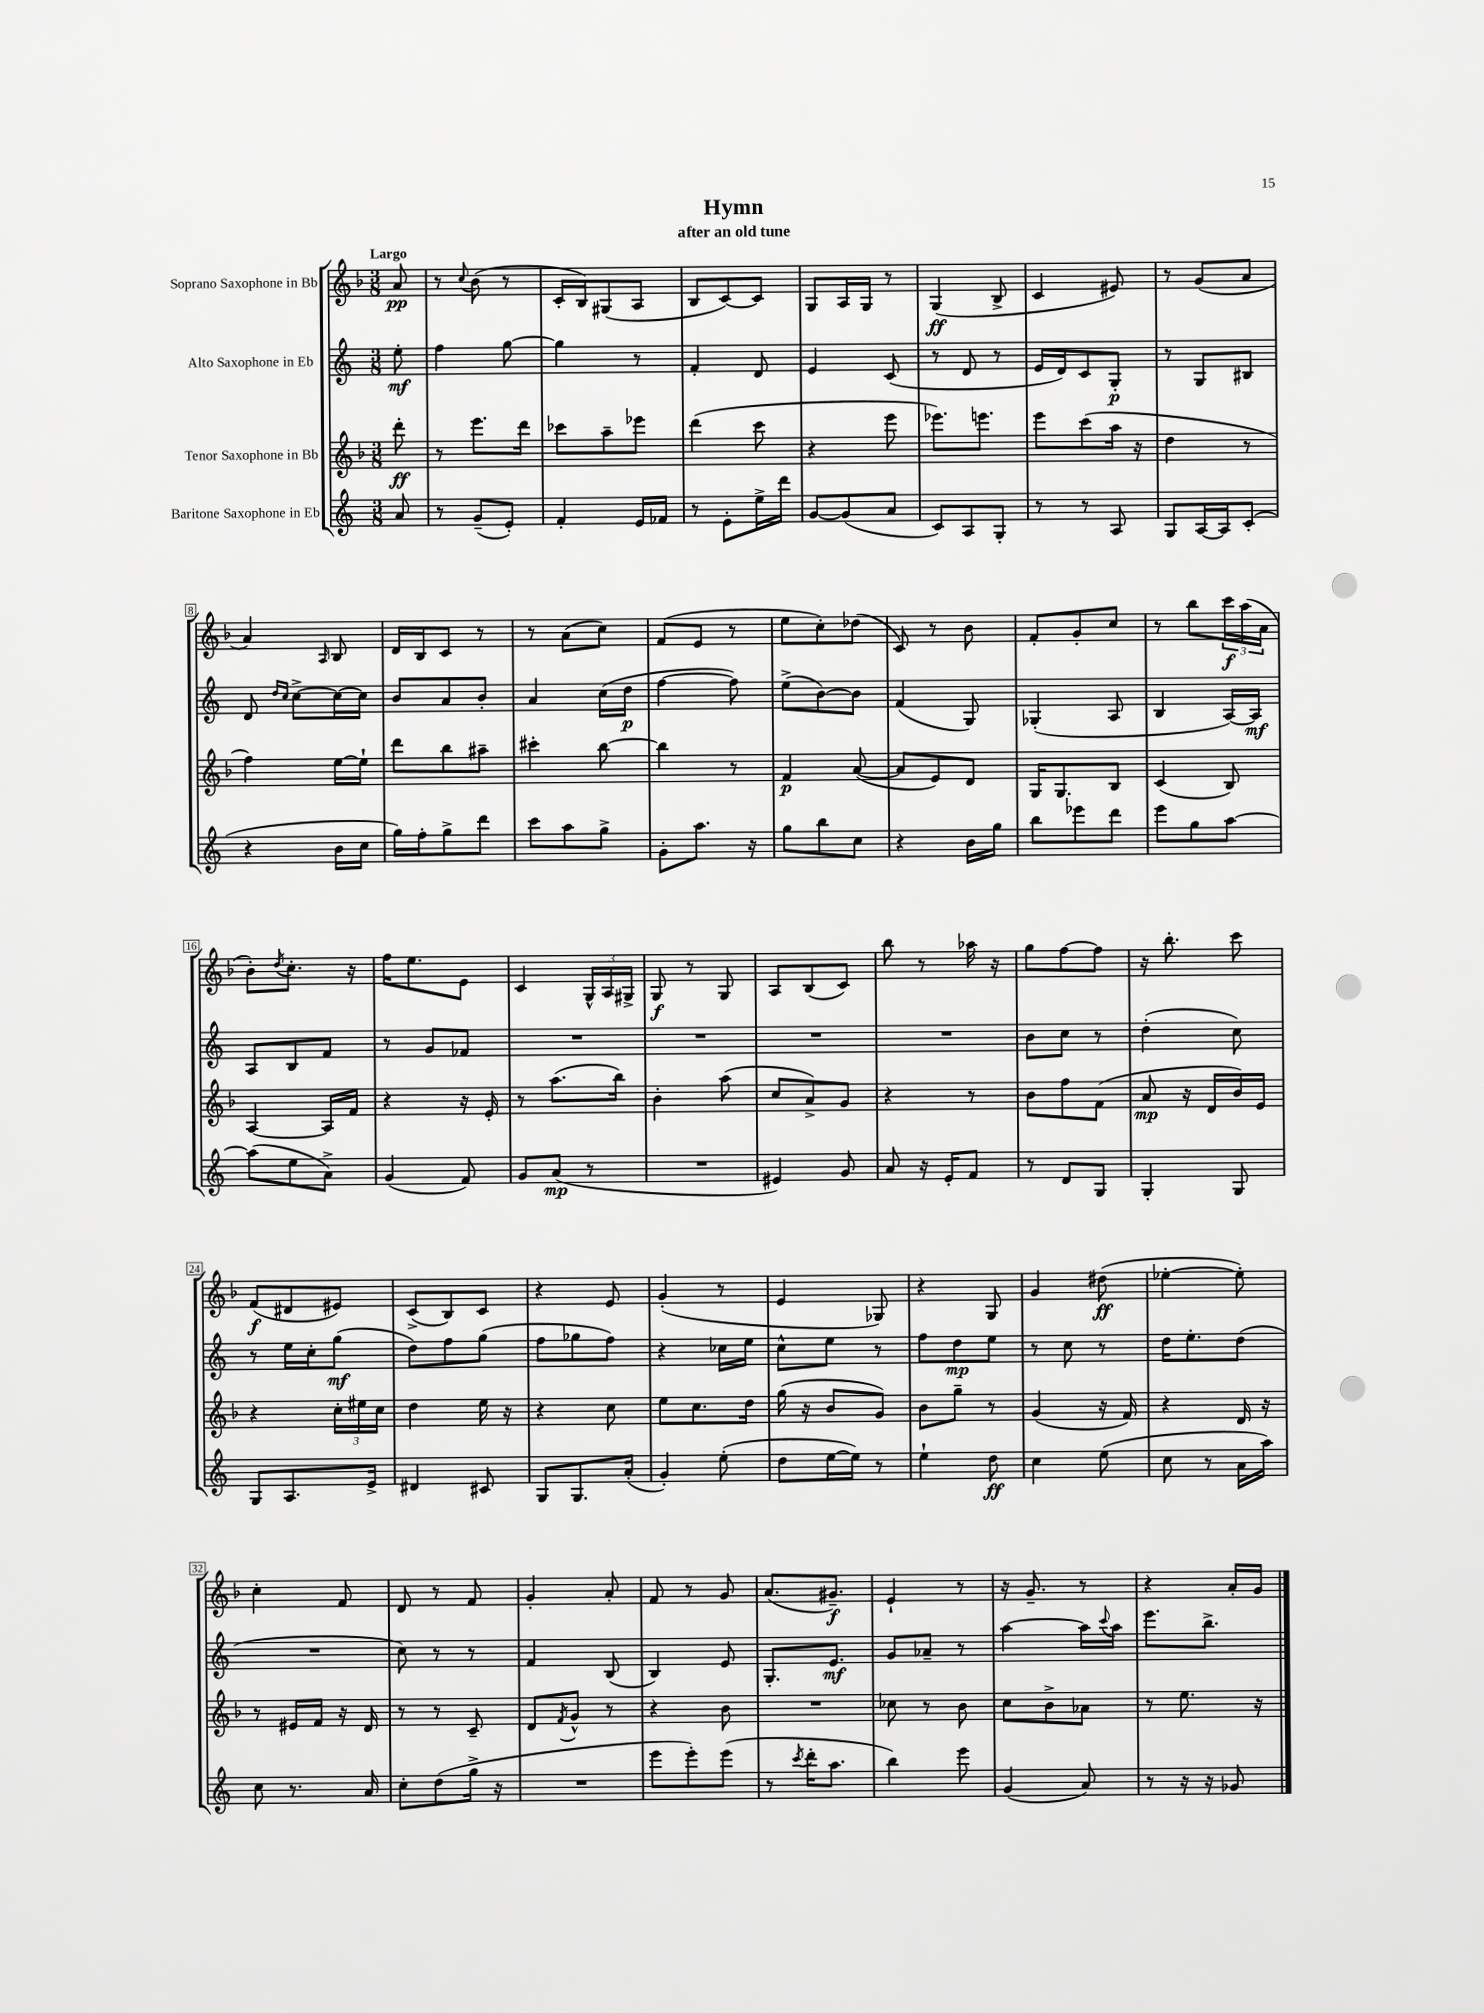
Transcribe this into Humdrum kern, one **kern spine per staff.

**kern	**kern	**kern	**kern
*staff4	*staff3	*staff2	*staff1
*clefG2	*clefG2	*clefG2	*clefG2
*k[]	*k[b-]	*k[]	*k[b-]
*M3/8	*M3/8	*M3/8	*M3/8
8a/	8ddd'\	8ee'\	8a/
=	=	=	=
8r	8r	4ff\	8r
.	.	.	8qqcc/
(8g~/L	8.eee\L	.	(8b-\
8e'/J)	.	[8gg\	8r
.	16ddd\Jk	.	.
=	=	=	=
4f'/	8ccc-\L	4gg\]	16c'/LL
.	.	.	16B-/J)
.	8aa~\	.	(8G#/
16e/LL	8eee-\J	8r	8A/J
16f-/JJ	.	.	.
=	=	=	=
8r	(4ddd\	4f'/	8B-/L
8e'\L	.	.	[8c/)
16ee^\L	8ccc\	8d/	8c/]J
16ddd\JJ	.	.	.
=	=	=	=
[8g/L	4r	4e/	8G/L
(8g/]	.	.	16A/L
.	.	.	16G/JJ
8a/J	8eee\	(8c/	8r
=	=	=	=
8c/L)	8.eee-\L)	8r	(4G/
8A/	.	8d/	.
.	8.eee\J	.	.
8G'/J	.	8r	8B-^/
=	=	=	=
8r	8eee\L	16e/LL	4c/
.	.	16d/J)	.
8r	(8ccc\	8c/	.
8A/	16aa\Jk	8G'/J	8e#/)
.	16r	.	.
=	=	=	=
8G/L	4dd\	8r	8r
[16A/L	.	8G/L	(8g/L
16A/]J	.	.	.
(8c'/J	8r	8B#/J	8a/J
=	=	=	=
4r	4ff\)	8d/	4a/)
.	.	16qqdd/LL	.
.	.	16qqcc/JJ	.
.	.	[8cc^\L	.
.	.	.	16qqA/
16b\LL	[16ee\LL	16cc\_L	8B-/
16cc\JJ	16ee`\]JJ	16cc\]JJ	.
=	=	=	=
16gg\LL)	8ddd\L	8b/L	16d/LL
16ff'\J	.	.	16B-/J
8gg^\	8bb-\	8a/	8c/J
8ddd\J	8aa#~\J	8b'/J	8r
=	=	=	=
8ccc\L	4ccc#'\	4a/	8r
8aa\	.	.	(8a\L
8gg^\J	[8bb-\	(16cc\LL	8cc\J)
.	.	16dd\JJ	.
=	=	=	=
8g'\L	4bb-\]	[4ff\	(8f/L
8.aa\J	.	.	8e/J
.	8r	8ff\])	8r
16r	.	.	.
=	=	=	=
8gg\L	4f/	(8ee^\L	8ee\L
8bb\	.	[8b\)	8cc'\)
8cc\J	([8a/	8b\]J	(8dd-\J
=	=	=	=
4r	8a/]L	(4f/	8c/)
.	8e/)	.	8r
16b\LL	8d/J	8G/)	8b-\
16gg\JJ	.	.	.
=	=	=	=
8bb\L	16G/LK	(4G-'/	8f'/L
.	8.G/	.	.
8eee-\	.	.	8g'/
8ddd\J	8B-/J	8A/	8cc/J
=	=	=	=
8eee\L	(4c/	4B/	8r
8gg\	.	.	8bb-\L
[8aa\J	8B-/)	[16A/LL)	24ccc\L
.	.	.	(24aa\
.	.	16A/]JJ	.
.	.	.	24a\JJ
=	=	=	=
(8aa\]L	[4A/	8A/L	8b-'\L)
.	.	.	8qdd/
8ee\	.	8B/	8.cc'\J
8a^\J)	16A/]LL	8f/J	.
.	16f/JJ	.	16r
=	=	=	=
(4g/	4r	8r	16ff\LK
.	.	.	8.ee\
.	.	8g/L	.
8f/)	16r	8f-/J	8e\J
.	16e'/	.	.
=	=	=	=
8g/L	8r	4.r	4c/
(8a/J	(8.aa\L	.	.
8r	.	.	24G^^/LL
.	.	.	24A/
.	16bb-\Jk)	.	.
.	.	.	24G#^/JJ
=	=	=	=
4.r	4b-'\	4.r	8G/
.	.	.	8r
.	(8aa\	.	8G/
=	=	=	=
4e#/)	8cc/L	4.r	8A/L
.	8a^/)	.	(8B-/
8g/	8g/J	.	8c/J)
=	=	=	=
8a/	4r	4.r	8bb-\
16r	.	.	8r
16e'/LK	.	.	.
8f/J	8r	.	16aa-\
.	.	.	16r
=	=	=	=
8r	8b-\L	8b\L	8gg\L
8d/L	8ff\	8cc\J	[8ff\
8G/J	(8f\J	8r	8ff\]J
=	=	=	=
4G'/	8a/	(4dd'\	16r
.	.	.	8.bb-'\
.	16r	.	.
.	16d/LL	.	.
8G/	16b-/)	8cc\)	8ccc\
.	16e/JJ	.	.
=	=	=	=
8G/L	4r	8r	(8f/L
8.A/	.	16ee\LL	8d#/
.	.	16cc'\J	.
.	24cc'\LL	(8gg\J	8e#/J)
.	24ee#\	.	.
16e^/Jk	.	.	.
.	24cc\JJ	.	.
=	=	=	=
4d#/	4dd\	8dd\L)	(8c^/L
.	.	8ff\	8B-/)
8c#/	16ee\	(8gg\J	8c/J
.	16r	.	.
=	=	=	=
8G/L	4r	8ff\L	4r
8.G/	.	8gg-\	.
.	8cc\	8ff\J)	8e/
(16a'/Jk	.	.	.
=	=	=	=
4g'/)	8ee\L	4r	(4g'/
.	8.cc\	.	.
(8ee'\	.	16cc-\LL	8r
.	16dd\Jk	16ee\JJ	.
=	=	=	=
8dd\L	(16gg\	8cc^^\L	4e/
.	16r	.	.
[16ee\L	8b-/L	8ee\J	.
16ee\]JJ)	.	.	.
8r	8g/J)	8r	8G-/)
=	=	=	=
4ee`\	8b-\L	8ff\L	4r
.	8gg~\J	8dd\	.
8dd\	8r	8ee\J	8G/
=	=	=	=
4cc\	(4g/	8r	4g/
.	.	8cc\	.
(8ee\	16r	8r	(8dd#\
.	16f/)	.	.
=	=	=	=
8cc\	4r	16dd\LK	[4ee-'\
.	.	8.ee'\	.
8r	.	.	.
16a\LL	16d/	(8dd\J	8ee-'\])
16aa\JJ)	16r	.	.
=	=	=	=
8cc\	8r	4.r	4cc'\
8.r	16e#/LL	.	.
.	16f/JJ	.	.
.	16r	.	8f/
16a/	16d/	.	.
=	=	=	=
8cc'\L	8r	8cc\)	8d/
(8dd\	8r	8r	8r
16gg^\Jk	8c~/	8r	8f/
16r	.	.	.
=	=	=	=
4.r	8d/L	4f/	4g'/
.	8qf/	.	.
.	8g^^/J	.	.
.	8r	(8B/	8a'/
=	=	=	=
8eee\L	4r	4B/)	8f/
8eee'\)	.	.	8r
(8eee\J	8b-\	8e/	8g/
=	=	=	=
8r	4.r	8.G'/L	(8.a/L
8qccc/	.	.	.
16ddd'\LK	.	.	.
8.aa\J	.	8.e/J	8.g#~/J)
=	=	=	=
4bb\)	8cc-\	8g/L	4e`/
.	8r	8a-~/J	.
8eee\	8b-\	8r	8r
=	=	=	=
(4g/	8cc\L	[4aa\	16r
.	.	.	8.g~/
.	8b-^\	.	.
8a/)	8a-\J	16aa\]LL	8r
.	.	8qqccc/	.
.	.	16aa\JJ	.
=	=	=	=
8r	8r	8.eee\L	4r
16r	8.ee\	.	.
16r	.	8.bb^\J	.
8g-/	.	.	16a'/LL
.	16r	.	16g/JJ
==	==	==	==
*-	*-	*-	*-
